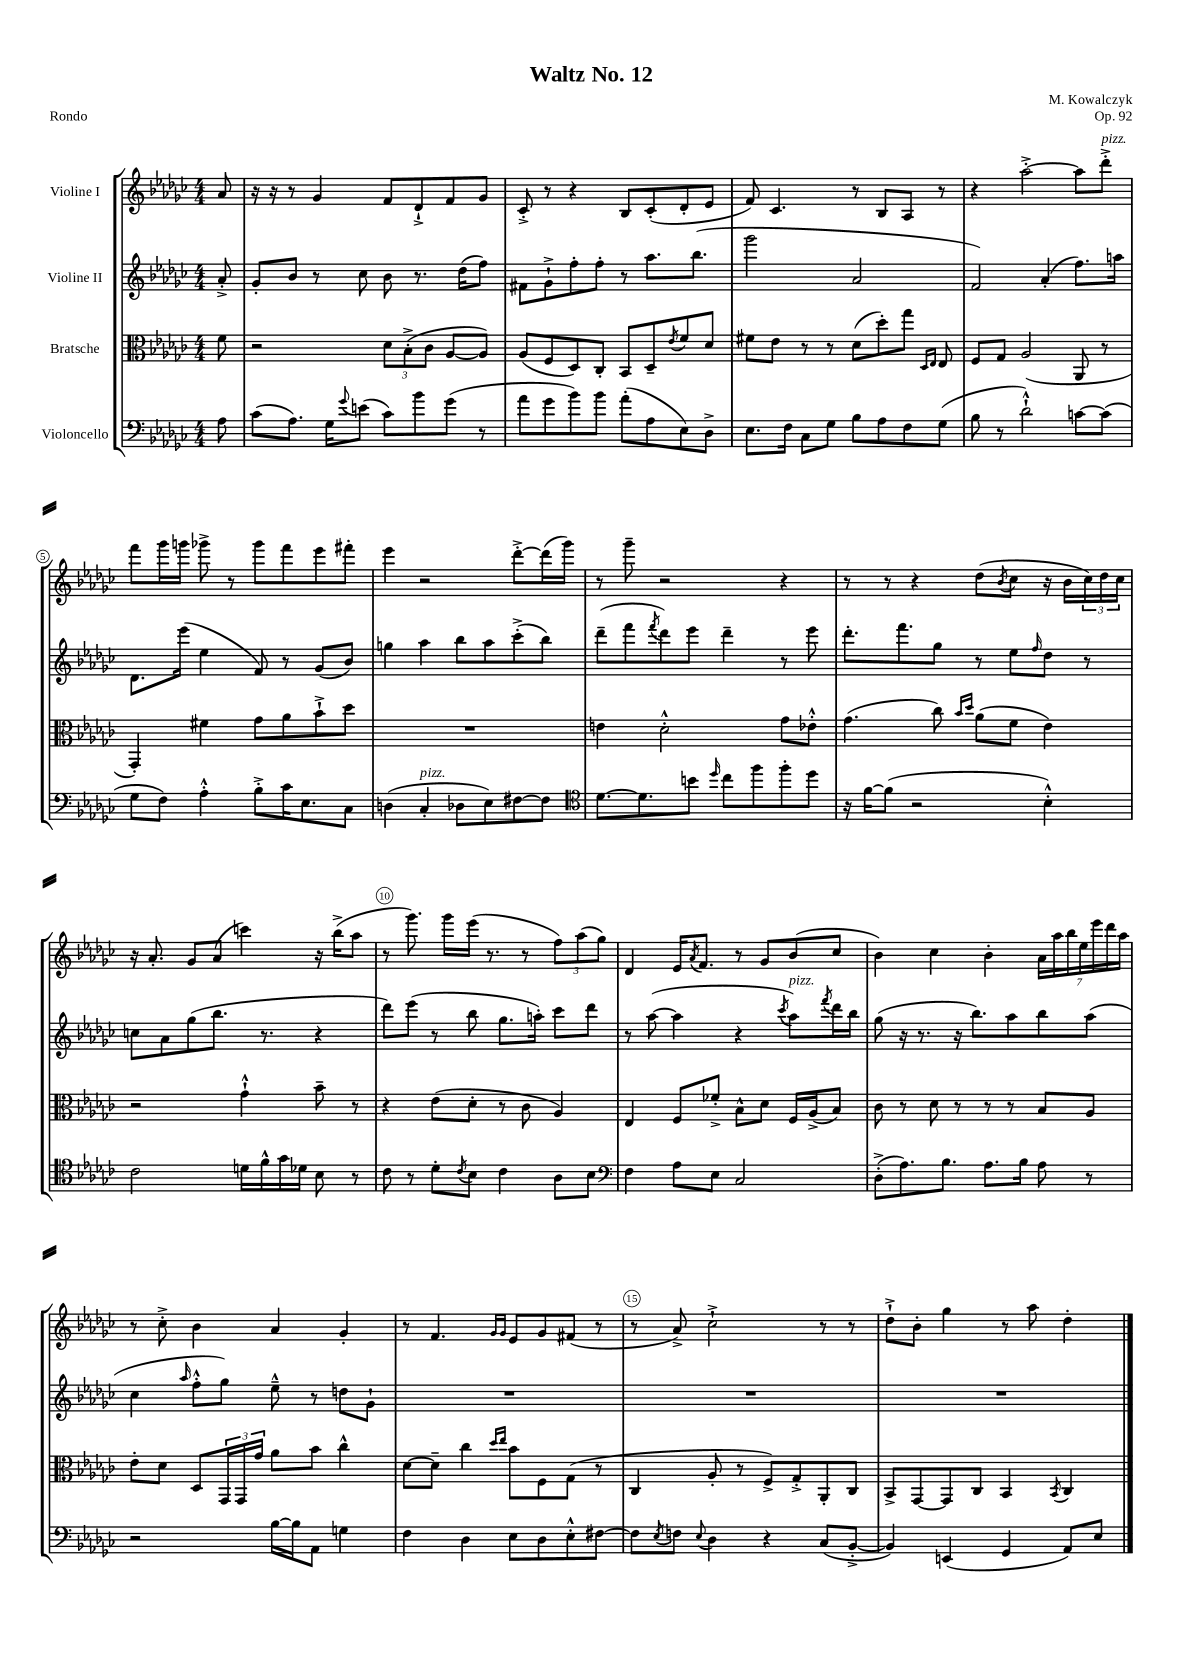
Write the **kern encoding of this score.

**kern	**kern	**kern	**kern
*part4	*part3	*part2	*part1
*staff4	*staff3	*staff2	*staff1
*I"Violoncello	*I"Bratsche	*I"Violine II	*I"Violine I
*clefF4	*clefC3	*clefG2	*clefG2
*k[b-e-a-d-g-c-]	*k[b-e-a-d-g-c-]	*k[b-e-a-d-g-c-]	*k[b-e-a-d-g-c-]
*M4/4	*M4/4	*M4/4	*M4/4
=	=	=	=
8A-\	8f\	8a-'^/	8a-/
=1	=1	=1	=1
(8c-\L	2r	8g-'/L	16r
.	.	.	16r
8.A-\J)	.	8b-/J	8r
.	.	8r	4g-/
16G-\KL	.	.	.
8qqg-/	.	.	.
(8en\J	.	8cc-\	.
8c-\L)	12d-\L	8b-\	8f/L
.	(12B-'^\	.	.
8b-\	.	8.r	8d-`^/
.	12c-\J	.	.
(8g-\J	[8A-/L	.	8f/
.	.	(16dd-\KL	.
8r	8A-/J])	8ff\J)	8g-/J
=2	=2	=2	=2
8a-\L	(8A-/L	8f#X\L	8c-'^/
8g-\	8F/	8g-`^\	8r
8b-\)	8D-/)	8ff'\	4r
8b-\J	8C-'/J	8ff'\J	.
(8a-'\L	8BB-/L	8r	8B-/L
8A-\	8D-~/	8.aa-\L	(8c-'/
.	8qe-/	.	.
8E-\)	8f/	.	8d-'/
.	.	(8.bb-\J	.
8D-^\J	8d-/J	.	8e-/J
=3	=3	=3	=3
8.E-\L	8f#X\L	2ggg-\	8f/)
.	8e-\J	.	4.c-/
16F\Jk	.	.	.
8C-\L	8r	.	.
8G-\J	8r	.	.
8B-\L	(8d-\L	2a-/	8r
8A-\	8dd-'\)	.	8B-/L
8F\	8gg-\J	.	8A-/J
.	16qqD-/LL	.	.
.	16qqE-/JJ	.	.
(8G-\J	8E-/	.	8r
=4	=4	=4	=4
8B-\	8F/L	2f/)	4r
8r	8G-/J	.	.
2d-`^^\)	(2A-/	.	[2aa-'^\
.	.	(4a-'/	.
[8cn\L	8AA-/	8.ff\L)	8aa-\L]
!	!	!	!LO:TX:a:i:t=pizz.
(8c\J]	8r	.	8ddd-'^\J
.	.	16aan\Jk	.
!!LO:LB:g=z
=5	=5	=5	=5
8G-\L	4GG-'/)	8.d-\L	8fff\L
8F\J)	.	.	16ggg-\L
.	.	(16eee-\Jk	16gggn\JJ
4A-'^^\	4f#X\	4ee-\	8ggg-X^\
.	.	.	8r
8B-'^\L	8g-\L	8f/)	8ggg-\L
16c-\K	8a-\	8r	8fff\
8.E-\	.	.	.
.	8b-`^\	(8g-/L	8eee-\
8C-\J	8dd-\J	8b-/J)	8fff#X'\J
=6	=6	=6	=6
(4Dn\	1r	4ggn\	4eee-\
!LO:TX:a:i:t=pizz.	!	!	!
4C-'/	.	4aa-\	2r
8D-X\L	.	8bb-\L	.
8E-\)	.	8aa-\	.
[8F#X\	.	(8ccc-'^\	[8ddd-'^\L
8F#\J]	.	8bb-\J)	(16ddd-\L]
.	.	.	16ggg-\JJ)
=7	=7	=7	=7
*clefC4	*	*	*
[8.d-\L	4en\	(8ddd-~\L	8r
.	.	8fff\	8ggg-~\
8.d-\]	.	.	.
.	.	8qfff/	.
.	2d-'^^\	8ddd-\)	2r
8bn\J	.	8eee-\J	.
16qqdd-/	.	.	.
8cc-\L	.	4ddd-~\	.
8ff\	.	.	.
8ff'\	8g-\L	8r	4r
8dd-\J	8e-X'^^\J	8eee-\	.
=8	=8	=8	=8
16r	(4.g-\	8.ddd-'\L	8r
[16f\KL	.	.	.
(8f\J]	.	.	8r
.	.	8.fff\	.
2r	.	.	4r
.	8cc-\)	8gg-\J	.
.	16qqb-/LL	.	.
.	16qqdd-/JJ	.	.
.	(8a-\L	8r	(8dd-\L
.	.	.	8qb-/
.	8f\J	8ee-\L	8cc-\J
.	.	16qqff/	.
4B-'^^\)	4e-\)	8dd-\J	16r
.	.	.	16b-\LL
.	.	8r	24cc-\)
.	.	.	24dd-\
.	.	.	24cc-\JJ
!!LO:LB:g=z
=9	=9	=9	=9
2c-\	2r	8ccn\L	16r
.	.	.	8.a-'/
.	.	8a-\	.
.	.	(8gg-\	8g-/L
.	.	8.bb-\J	(8a-/J
16dn\LL	4g-`^^\	.	4cccn\)
16f^^\	.	8.r	.
16g-\	.	.	.
16d-X\JJ	.	.	.
8B-\	8b-~\	4r	16r
.	.	.	(16bb-^\KL
8r	8r	.	8aa-\J
=10	=10	=10	=10
8c-\	4r	8ddd-\L)	8r
8r	.	(8eee-\J	8.ggg-\)
8d-'\L	(8e-\L	8r	.
.	.	.	16ggg-\LL
8qc-/	.	.	.
8B-\J	8d-'\J	8bb-\	(16eee-\JJ
.	.	.	8.r
4c-\	8r	8.gg-\L	.
.	8c-\	.	8r
.	.	16aan'\Jk)	.
8A-\L	4A-/)	8ccc-\L	12ff\L)
.	.	.	(12aa-\
8B-\J	.	8ddd-\J	.
.	.	.	12gg-\J)
=11	=11	=11	=11
*clefF4	*	*	*
4F\	4E-/	8r	4d-/
.	.	([8aa-\	.
8A-\L	8F/L	4aa-\]	16e-/KL
.	.	.	8qa-/
.	.	.	8.f/J
8E-\J	8f-X'^/J	.	.
2C-/	8B-^^\L	4r	8r
.	8d-\J	.	8g-/L
.	.	8qccc-/	.
!	!	!LO:TX:a:i:t=pizz.	!
.	16F/LL	8aa-\L)	(8b-/
.	(16A-^/J	.	.
.	.	8qfff/	.
.	8B-/J)	16ddd-\L	8cc-/J
.	.	16bb-\JJ	.
=12	=12	=12	=12
(8D-'^\L	8c-\	(8gg-\	4b-\)
8.A-\)	8r	16r	.
.	.	8.r	.
.	8d-\	.	4cc-\
8.B-\J	.	.	.
.	8r	16r	.
.	.	8.bb-\L)	.
8.A-\L	8r	.	4b-'\
.	8r	8aa-\	.
16B-\Jk	.	.	.
8A-\	8B-/L	8bb-\	28a-\LL
.	.	.	28aa-\
.	.	.	28bb-\
.	.	.	28ee-\
8r	8A-/J	(8aa-\J	.
.	.	.	28eee-\
.	.	.	28ddd-\
.	.	.	28aa-\JJ
!!LO:LB:g=z
=13	=13	=13	=13
2r	8e-'\L	4cc-\	8r
.	8d-\J	.	8cc-'^\
.	.	16qqaa-/	.
.	8D-/L	8ff'^^\L	4b-\
.	24GG-/L	8gg-\J)	.
.	24GG-/	.	.
.	24g-/JJ	.	.
[16B-\LL	8a-\L	8ee-~^^\	4a-/
16B-\J]	.	.	.
8AA-\J	8b-\J	8r	.
4Gn\	4cc-^^\	8ddn\L	4g-'/
.	.	8g-`\J	.
=14	=14	=14	=14
4F\	[8d-\L	1r	8r
.	8d-~\J]	.	4.f/
4D-\	4cc-\	.	.
.	16qqdd-/LL	.	16qqg-/LL
.	16qqee-/JJ	.	16qqg-/JJ
8E-\L	8b-\L	.	8e-/L
8D-\	8F\	.	8g-/
8E-'^^\	(8G-\J	.	(8f#X/J
[8F#X\J	8r	.	8r
=15	=15	=15	=15
8F#\L]	4C-/	1r	8r
8qE-/	.	.	.
8Fn\J	.	.	8a-^/)
8qqE-/	.	.	.
4D-\	8A-'/	.	2cc-`^\
.	8r	.	.
4r	8F^/L)	.	.
.	8G-'^/	.	.
(8C-/L	8AA-'/	.	8r
[8BB-'^/J	8C-/J	.	8r
=16	=16	=16	=16
4BB-/])	8BB-^/L	1r	8dd-`^\L
.	[8GG-/	.	8b-'\J
(4EEn/	8GG-/]	.	4gg-\
.	8C-/J	.	.
4GG-/	4BB-/	.	8r
.	.	.	8aa-\
.	8qBB-/	.	.
8AA-/L)	4C-/	.	4dd-'\
8E-/J	.	.	.
==	==	==	==
*-	*-	*-	*-
